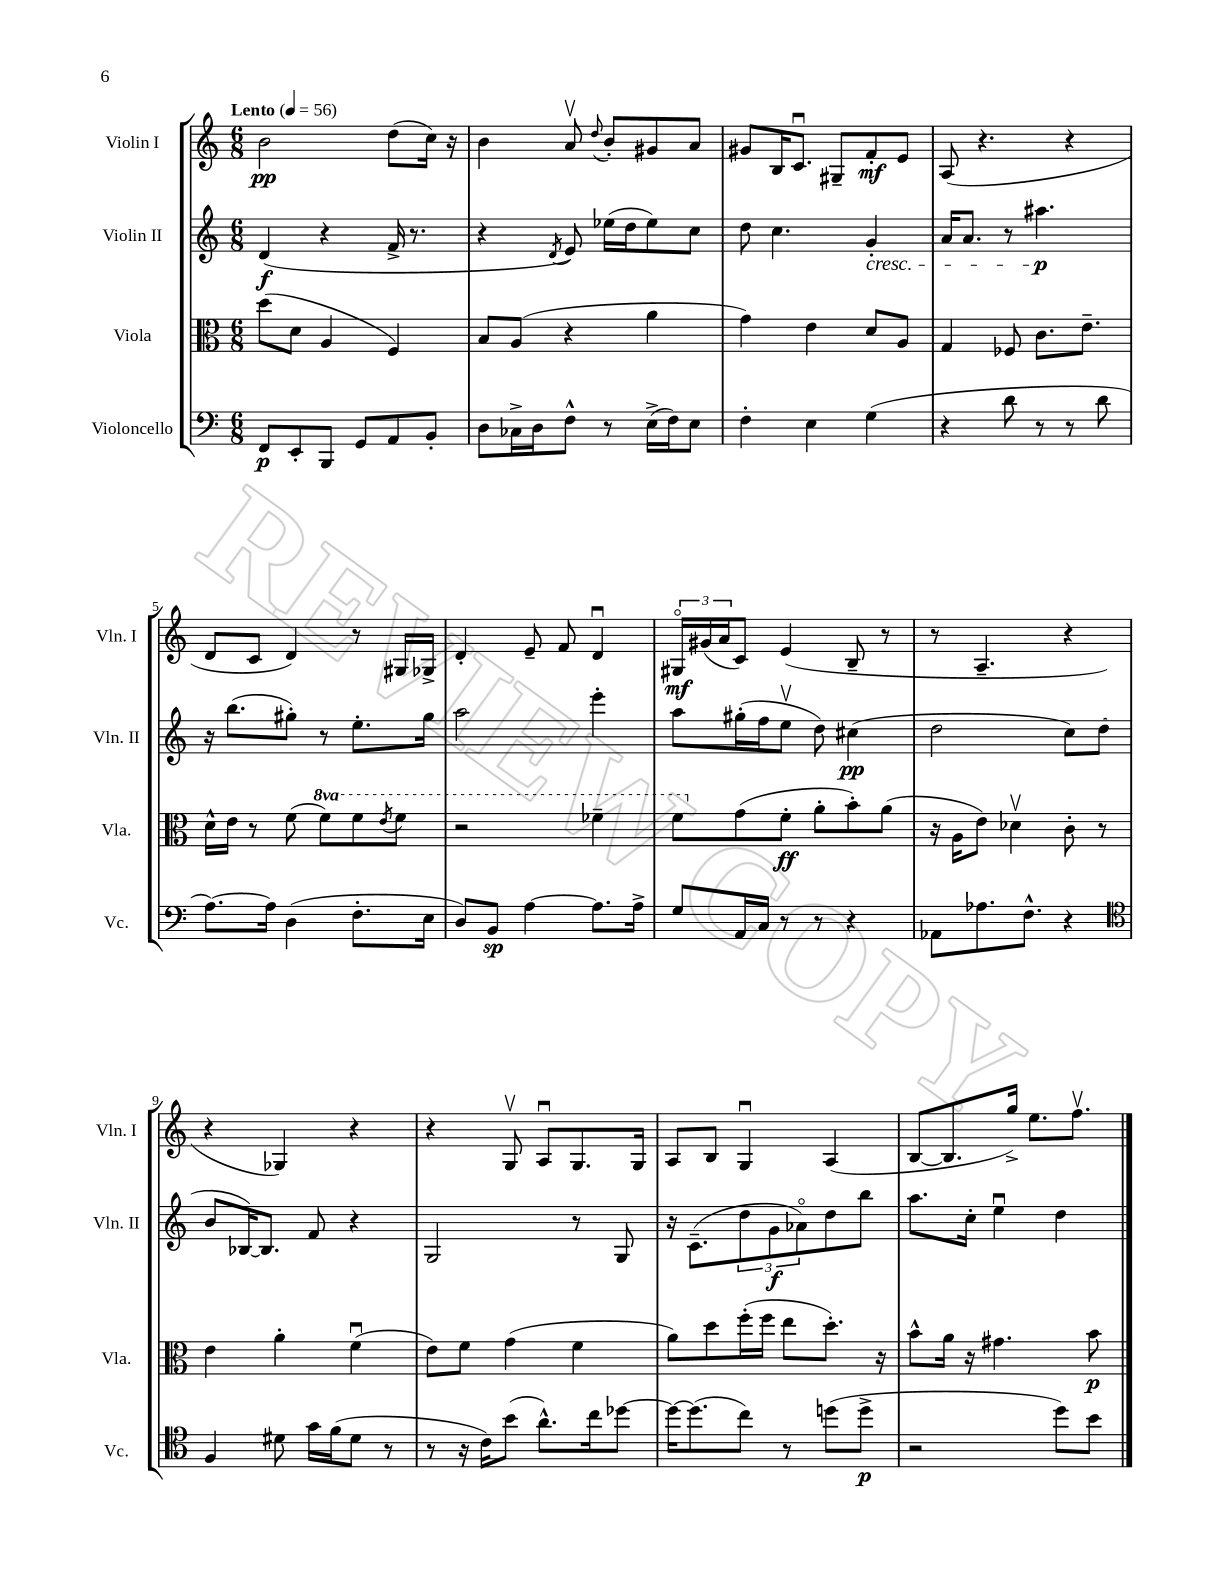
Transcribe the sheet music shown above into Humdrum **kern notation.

**kern	**dynam	**kern	**dynam	**kern	**dynam	**kern	**dynam
*part4	*part4	*part3	*part3	*part2	*part2	*part1	*part1
*staff4	*staff4	*staff3	*staff3	*staff2	*staff2	*staff1	*staff1
*I"Violoncello	*	*I"Viola	*	*I"Violin II	*	*I"Violin I	*
*I'Vc.	*	*I'Vla.	*	*I'Vln. II	*	*I'Vln. I	*
*clefF4	*	*clefC3	*	*clefG2	*	*clefG2	*
*k[]	*	*k[]	*	*k[]	*	*k[]	*
*M6/8	*	*M6/8	*	*M6/8	*	*M6/8	*
*MM56	*	*MM56	*	*MM56	*	*MM56	*
=1	=1	=1	=1	=1	=1	=1	=1
!	!	!	!	!	!	!LO:TX:a:B:t=Lento	!
8FF/L	p	(8dd\L	.	(4d/	f	2b\	pp
8EE'/	.	8d\J	.	.	.	.	.
8BBB/J	.	4A/	.	4r	.	.	.
8GG/L	.	.	.	.	.	.	.
8AA/	.	4F/)	.	16f^/	.	(8dd\L	.
.	.	.	.	8.r	.	.	.
8BB'/J	.	.	.	.	.	16cc\Jk)	.
.	.	.	.	.	.	16r	.
=2	=2	=2	=2	=2	=2	=2	=2
8D\L	.	8B/L	.	4r	.	4b\	.
16C-X^\L	.	(8A/J	.	.	.	.	.
16D\J	.	.	.	.	.	.	.
.	.	.	.	8qd/	.	.	.
8F^^\J	.	4r	.	8e/)	.	8av/	.
.	.	.	.	.	.	8qqdd/	.
8r	.	.	.	(16ee-X\LL	.	8b'/L	.
.	.	.	.	16dd\J	.	.	.
(16E^\LL	.	4a\	.	8ee-\)	.	8g#X/	.
16F\J)	.	.	.	.	.	.	.
8E\J	.	.	.	8cc\J	.	8a/J	.
=3	=3	=3	=3	=3	=3	=3	=3
4F'\	.	4g\)	.	8dd\	.	8g#X/L	.
.	.	.	.	4.cc\	.	16B/K	.
.	.	.	.	.	.	8.cu/J	.
4E\	.	4e\	.	.	.	.	.
.	.	.	.	.	.	8G#X~/L	.
!	!	!	!	!LO:TX:b:i:t=cresc.	!	!	!
(4G\	.	8d/L	.	4g'/	.	8f'/	mf
.	.	8A/J	.	.	.	8e/J	.
=4	=4	=4	=4	=4	=4	=4	=4
4r	.	4G/	.	16a/KL	.	(8A/	.
.	.	.	.	8.a/J	.	.	.
.	.	.	.	.	.	4.r	.
8d\	.	8F-X/	.	8r	.	.	.
8r	.	8.c\L	.	4.aa#X\	p	.	.
8r	.	.	.	.	.	4r	.
.	.	8.e~\J	.	.	.	.	.
8d\	.	.	.	.	.	.	.
!!LO:LB:g=z
=5	=5	=5	=5	=5	=5	=5	=5
[8.A\L)	.	16d^^\LL	.	16r	.	8d/L	.
.	.	16e\JJ	.	(8.bb\L	.	.	.
.	.	8r	.	.	.	8c/J	.
16A\Jk]	.	.	.	.	.	.	.
(4D\	.	(8f\	.	8gg#X'\J)	.	4d/)	.
*	*	*8va	*	*	*	*	*
.	.	8ff\L)	.	8r	.	.	.
8.F'\L	.	8ff\	.	8.ee'\L	.	8r	.
.	.	8qee/	.	.	.	.	.
.	.	8ff\J	.	.	.	16G#X/LL	.
16E\Jk	.	.	.	16gg#\Jk	.	16G-X^/JJ	.
=6	=6	=6	=6	=6	=6	=6	=6
8D/L)	.	2r	.	2aa\	.	4d'/	.
8BB/J	sp	.	.	.	.	.	.
[4A\	.	.	.	.	.	8e~/	.
.	.	.	.	.	.	8f/	.
8.A\L]	.	4ff-X~\	.	4eee'\	.	4du/	.
16A^\Jk	.	.	.	.	.	.	.
=7	=7	=7	=7	=7	=7	=7	=7
8G/L	.	8ff\L	.	8aa\L	.	24G#X/LL	mf
.	.	.	.	.	.	(24g#X/	.
.	.	.	.	.	.	24a/J	.
*	*	*X8va	*	*	*	*	*
16AA/L	.	(8g\	.	(16gg#X'\L	.	8c/J)	.
16C/JJ	.	.	.	16ff\J	.	.	.
8r	.	8f'\J	ff	8eev\J	.	(4e/	.
8r	.	8a'\L	.	8dd\)	.	.	.
4r	.	8b'\)	.	(4cc#X\	pp	8B~/	.
.	.	(8a\J	.	.	.	8r	.
=8	=8	=8	=8	=8	=8	=8	=8
8AA-X\L	.	16r	.	2dd\	.	8r	.
.	.	16A\KL	.	.	.	.	.
8.A-X\	.	8e\J)	.	.	.	4.A~/	.
.	.	4d-Xv\	.	.	.	.	.
8.F^^\J	.	.	.	.	.	.	.
4r	.	8c'\	.	8cc\L)	.	4r	.
.	.	8r	.	(8dd\J	.	.	.
!!LO:LB:g=z
=9	=9	=9	=9	=9	=9	=9	=9
*clefC4	*	*	*	*	*	*	*
4F/	.	4e\	.	8b/L	.	4r	.
.	.	.	.	[16B-X/K)	.	.	.
.	.	.	.	8.B-/J]	.	.	.
8d#X\	.	4a'\	.	.	.	4G-X/)	.
16g\LL	.	.	.	8f/	.	.	.
(16f\J	.	.	.	.	.	.	.
8d#\J	.	(4fu\	.	4r	.	4r	.
8r	.	.	.	.	.	.	.
=10	=10	=10	=10	=10	=10	=10	=10
8r	.	8e\L)	.	2G/	.	4r	.
16r	.	8f\J	.	.	.	.	.
16c\KL)	.	.	.	.	.	.	.
(8b\J	.	(4g\	.	.	.	8Gv/	.
8.a^^\L)	.	.	.	.	.	8Au/L	.
.	.	4f\	.	8r	.	8.G/	.
16cc\k	.	.	.	.	.	.	.
[8dd-X\J	.	.	.	8G/	.	.	.
.	.	.	.	.	.	16G/Jk	.
=11	=11	=11	=11	=11	=11	=11	=11
16dd-\KL_	.	8a\L)	.	16r	.	8A/L	.
(8.dd-\]	.	.	.	(8.c~\L	.	.	.
.	.	8dd\	.	.	.	8B/J	.
8cc\J)	.	(16ff'\L	.	12dd\	.	4Gu/	.
.	.	16ff\JJ	.	.	.	.	.
.	.	.	.	12g\	f	.	.
8r	.	8ee\L	.	.	.	.	.
.	.	.	.	12a-X\)	.	.	.
(8ddn\L	.	8.dd'\J)	.	8dd\	.	(4A/	.
8dd^\J	p	.	.	8bb\J	.	.	.
.	.	16r	.	.	.	.	.
=12	=12	=12	=12	=12	=12	=12	=12
2r	.	8b^^\L	.	8.aa\L	.	[8B/L	.
.	.	16a\Jk	.	.	.	8.B/]	.
.	.	16r	.	16cc'\Jk	.	.	.
.	.	4.g#X\	.	4eeu\	.	.	.
.	.	.	.	.	.	16gg^/Jk)	.
.	.	.	.	.	.	8.ee\L	.
8dd\L)	.	.	.	4dd\	.	.	.
.	.	.	.	.	.	8.ffv\J	.
8b\J	.	8b\	p	.	.	.	.
==	==	==	==	==	==	==	==
*-	*-	*-	*-	*-	*-	*-	*-
